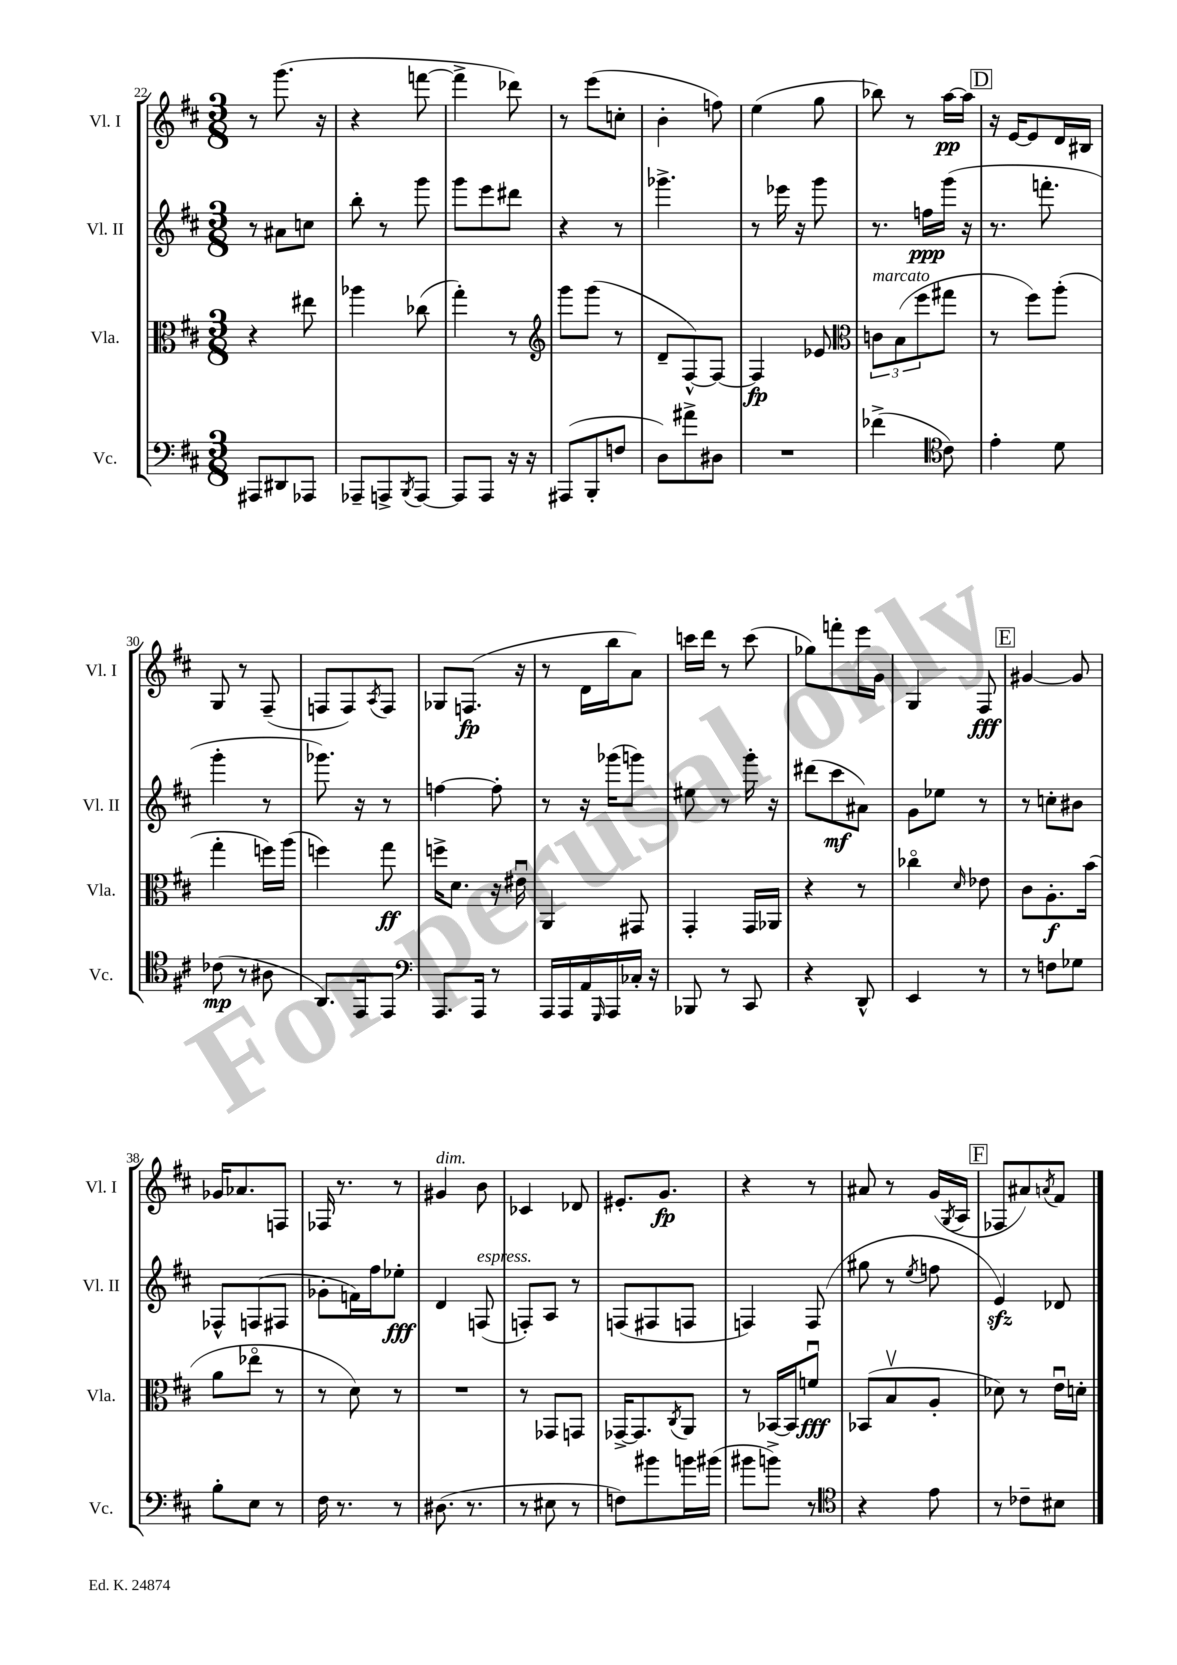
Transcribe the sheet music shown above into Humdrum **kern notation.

**kern	**kern	**kern	**kern
*staff4	*staff3	*staff2	*staff1
*clefF4	*clefC3	*clefG2	*clefG2
*k[f#c#]	*k[f#c#]	*k[f#c#]	*k[f#c#]
*M3/8	*M3/8	*M3/8	*M3/8
8AAA#	4r	8r	8r
8DD#	.	8a#	(8.ggg
8AAA-	8ee#	8cc	.
.	.	.	16r
=	=	=	=
8AAA-~	4aa-	8bb'	4r
8AAA^	.	8r	.
8qBBB	.	.	.
[8AAA	(8cc-	8ggg	[8fff
=	=	=	=
8AAA]	4gg')	8ggg	4fff^]
8AAA	.	8eee	.
16r	8r	8ddd#	8ddd-)
16r	.	.	.
=	=	=	=
*	*clefG2	*	*
(8AAA#	8ggg	4r	8r
8BBB'	(8ggg	.	(8eee
8F	8r	8r	8cc'
=	=	=	=
8D)	8d~	4.ggg-^	4b'
8a#^	[8F#^^)	.	.
8D#	8F#_	.	8ff)
=	=	=	=
4.r	4F#]	8r	(4ee
.	.	16eee-	.
.	.	16r	.
.	8e-	8ggg	8gg
=	=	=	=
*	*clefC3	*	*
(4f-^	12c	8.r	8bb-)
.	(12B	.	.
.	.	.	8r
.	12ff#	.	.
.	.	16ff	.
*clefC4	*	*	*
8c#)	8gg#	(16ggg	[16aa
.	.	16r	16aa]
=	=	=	=
4e'	8r	8.r	16r
.	.	.	[16e
.	8ff#)	.	8e]
.	.	8.fff'	.
8d	(8aa'	.	16d
.	.	.	16B#
=	=	=	=
(8c-	4gg'	4ggg'	8G
8r	.	.	8r
8A#	16ff)	8r	(8F#~
.	(16aa	.	.
=	=	=	=
8.AA)	4ff)	8.ggg-)	8F
.	.	.	8F)
16EE	.	16r	.
.	.	.	8qA
8EE	8gg	8r	8F
=	=	=	=
*clefF4	*	*	*
8.AAA	16ff^	[4ff	8G-
.	8.d	.	.
.	.	.	(8.F
16AAA	.	.	.
8r	16r	8ff']	.
.	16e#u	.	16r
=	=	=	=
16AAA	4AA	8r	8r
16AAA	.	.	.
16AA	.	16r	16d
16qqGGG	.	.	.
16AAA	.	(16ggg-	16bb
16C-'	8GG#	8ggg)	8a)
16r	.	.	.
=	=	=	=
8BBB-	4GG'	8ee#	16ccc
.	.	.	16ddd
8r	.	8r	8r
8CC#	16GG	16ggg'	(8ccc
.	16AA-	16r	.
=	=	=	=
4r	4r	(8ddd#	8gg-)
.	.	8ccc#	8fff'
8DD^^	8r	8a#)	16eee
.	.	.	16g
=	=	=	=
4EE	4cc-o	8g	4G
.	.	8ee-	.
.	16qqd	.	.
8r	8e-	8r	8F#
=	=	=	=
8r	8c#	8r	[4g#
8F	8.A'	8cc'	.
8G-	.	8b#	8g#]
.	(16b	.	.
=	=	=	=
8B'	8a	8F-^^	16g-
.	.	.	8.a-
8E	8ee-o	(8F	.
8r	8r	8F#	8F
=	=	=	=
16F#	8r	8g-'	16F-
8.r	.	.	8.r
.	8d)	16f)	.
.	.	16ff#	.
8r	8r	8ee-'	8r
=	=	=	=
(8.D#	4.r	4d	4g#
8.r	.	.	.
.	.	(8F	8b
=	=	=	=
8r	8r	8F')	4c-
8E#	8GG-	8A	.
8r	8GG	8r	8d-
=	=	=	=
8F)	[16GG-^	(8F	8.e#'
.	8.GG-]	.	.
8b#	.	8F#	.
.	.	.	8.g
.	8qC#	.	.
16b	8AA	8F	.
(16b#	.	.	.
=	=	=	=
8b#	8r	4F)	4r
8b^)	[16BB-	.	.
.	16BB-]	.	.
8r	8fu	(8F	8r
=	=	=	=
*clefC4	*	*	*
4r	(8BB-	8gg#	8a#
.	8Bv	8r	8r
.	.	8qee	.
8e	8A'	8ff	(16g
.	.	.	8qG
.	.	.	16A
=	=	=	=
8r	8d-)	4e)	8F-
8c-~	8r	.	8a#)
.	.	.	8qa
8B#	16eu	8d-	8f#
.	16d'	.	.
==	==	==	==
*-	*-	*-	*-
